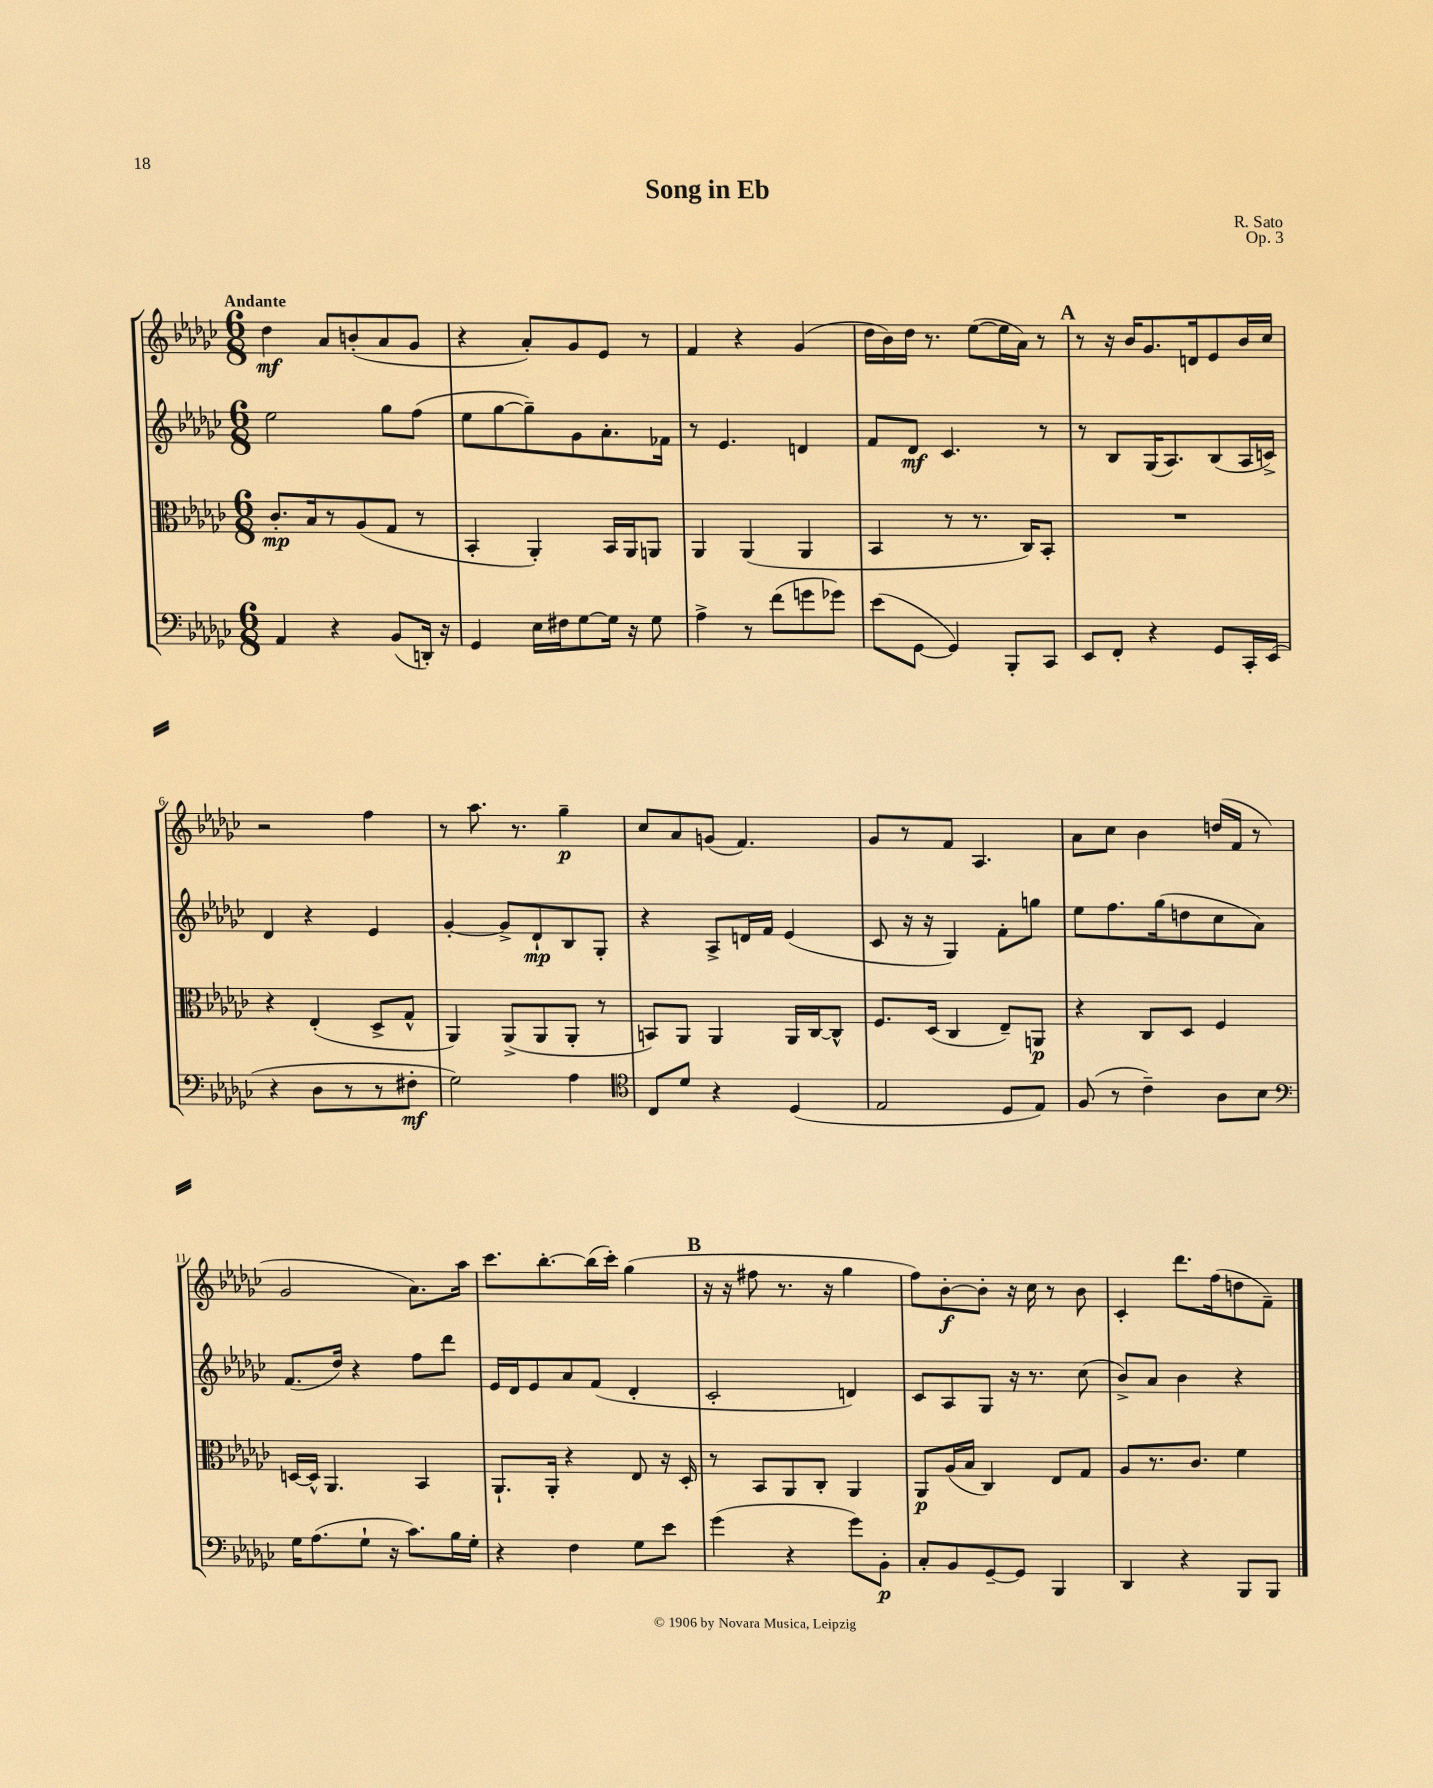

**kern	**dynam	**kern	**dynam	**kern	**dynam	**kern	**dynam
*part4	*part4	*part3	*part3	*part2	*part2	*part1	*part1
*staff4	*staff4	*staff3	*staff3	*staff2	*staff2	*staff1	*staff1
*clefF4	*	*clefC3	*	*clefG2	*	*clefG2	*
*k[b-e-a-d-g-c-]	*	*k[b-e-a-d-g-c-]	*	*k[b-e-a-d-g-c-]	*	*k[b-e-a-d-g-c-]	*
*M6/8	*	*M6/8	*	*M6/8	*	*M6/8	*
=1	=1	=1	=1	=1	=1	=1	=1
!	!	!	!	!	!	!LO:TX:a:B:t=Andante	!
4AA-/	.	8.c-'/L	mp	2ee-\	.	4dd-\	mf
.	.	16B-/k	.	.	.	.	.
4r	.	8r	.	.	.	8a-/L	.
.	.	(8A-/	.	.	.	(8bn'/	.
(8BB-/L	.	8G-/J	.	8gg-\L	.	8a-/	.
16DDn'/Jk)	.	8r	.	(8ff\J	.	8g-/J	.
16r	.	.	.	.	.	.	.
=2	=2	=2	=2	=2	=2	=2	=2
4GG-/	.	4BB-'/	.	8ee-\L	.	4r	.
.	.	.	.	[8gg-\	.	.	.
16E-\LL	.	4AA-'/)	.	8gg-~\])	.	8a-'/L)	.
16F#X\J	.	.	.	.	.	.	.
[8G-\	.	.	.	8g-\	.	8g-/	.
16G-\Jk]	.	16BB-/LL	.	8.a-'\	.	8e-/J	.
16r	.	16AA-/J	.	.	.	.	.
8G-\	.	8AAn/J	.	.	.	8r	.
.	.	.	.	16f-X\Jk	.	.	.
=3	=3	=3	=3	=3	=3	=3	=3
4A-^\	.	4AA-/	.	8r	.	4f/	.
.	.	.	.	4.e-/	.	.	.
8r	.	(4AA-/	.	.	.	4r	.
(8f\L	.	.	.	.	.	.	.
8gn\	.	4AA-/	.	4dn/	.	(4g-/	.
8g-X\J)	.	.	.	.	.	.	.
=4	=4	=4	=4	=4	=4	=4	=4
(8e-\L	.	4BB-/	.	8f/L	.	16dd-\LL	.
.	.	.	.	.	.	16b-\)	.
[8GG-\J	.	.	.	8d-/J	mf	16dd-\JJ	.
.	.	.	.	.	.	8.r	.
4GG-/])	.	8r	.	4.c-/	.	.	.
.	.	8.r	.	.	.	([8ee-\L	.
8BBB-'/L	.	.	.	.	.	16ee-\L]	.
.	.	16C-/KL)	.	.	.	16a-\JJ)	.
8CC-/J	.	8BB-'/J	.	8r	.	8r	.
!!LO:REH:place=s1:t=A
=5	=5	=5	=5	=5	=5	=5	=5
8EE-/L	.	2.r	.	8r	.	8r	.
8FF'/J	.	.	.	8B-/L	.	16r	.
.	.	.	.	.	.	16b-/KL	.
4r	.	.	.	(16G-/K	.	8.g-/	.
.	.	.	.	8.A-/)	.	.	.
.	.	.	.	.	.	16dn/k	.
8GG-/L	.	.	.	(8B-/	.	8e-/	.
16CC-'/L	.	.	.	16A-/L	.	16b-/L	.
(16EE-/JJ	.	.	.	16cn^/JJ)	.	16cc-/JJ	.
!!LO:LB:g=z
=6	=6	=6	=6	=6	=6	=6	=6
4r	.	4r	.	4d-/	.	2r	.
8D-\L	.	(4E-'/	.	4r	.	.	.
8r	.	.	.	.	.	.	.
8r	.	8D-^/L	.	4e-/	.	4ff\	.
8F#X'\J	mf	8G-^^/J	.	.	.	.	.
=7	=7	=7	=7	=7	=7	=7	=7
2G-\)	.	4AA-/)	.	[4g-'/	.	8r	.
.	.	.	.	.	.	8.aa-\	.
.	.	(8AA-^/L	.	8g-^/L]	.	.	.
.	.	.	.	.	.	8.r	.
.	.	8AA-/	.	8d-`/	mp	.	.
4A-\	.	8AA-'/J	.	8B-/	.	4gg-~\	p
.	.	8r	.	8G-'/J	.	.	.
=8	=8	=8	=8	=8	=8	=8	=8
*clefC4	*	*	*	*	*	*	*
8C-/L	.	8BBn/L)	.	4r	.	8cc-/L	.
8d-/J	.	8AA-/J	.	.	.	8a-/	.
4r	.	4AA-/	.	8A-^/L	.	(8gn/J	.
.	.	.	.	16dn/L	.	4.f/)	.
.	.	.	.	16f/JJ	.	.	.
(4D-/	.	16AA-/LL	.	(4e-/	.	.	.
.	.	[16C-/J	.	.	.	.	.
.	.	8C-^^/J]	.	.	.	.	.
=9	=9	=9	=9	=9	=9	=9	=9
2E-/	.	8.F/L	.	8c-/	.	8g-/L	.
.	.	.	.	16r	.	8r	.
.	.	(16D-/Jk	.	16r	.	.	.
.	.	4C-/	.	4G-/)	.	8f/J	.
.	.	.	.	.	.	4.A-/	.
8D-/L	.	8E-~/L)	.	8f'\L	.	.	.
8E-/J)	.	8AAn/J	p	8ggn\J	.	.	.
=10	=10	=10	=10	=10	=10	=10	=10
(8F/	.	4r	.	8ee-\L	.	8a-\L	.
8r	.	.	.	8.ff\	.	8cc-\J	.
4c-~\)	.	8C-/L	.	.	.	4b-\	.
.	.	.	.	(16gg-\k	.	.	.
.	.	8D-/J	.	8ddn\	.	.	.
8A-\L	.	4F/	.	8cc-\	.	(16ddn/LL	.
.	.	.	.	.	.	16f/JJ	.
8B-\J	.	.	.	8a-\J)	.	8r	.
!!LO:LB:g=z
=11	=11	=11	=11	=11	=11	=11	=11
*clefF4	*	*	*	*	*	*	*
16G-\KL	.	[16Dn/LL	.	(8.f/L	.	2g-/	.
(8.A-\	.	16D^^/JJ]	.	.	.	.	.
.	.	4.AA-/	.	.	.	.	.
.	.	.	.	16dd-/Jk)	.	.	.
8G-`\J	.	.	.	4r	.	.	.
16r	.	.	.	.	.	.	.
8.c-\L)	.	.	.	.	.	.	.
.	.	4BB-/	.	8ff\L	.	8.a-\L)	.
16B-\L	.	.	.	8ddd-\J	.	.	.
16G-'\JJ	.	.	.	.	.	16aa-\Jk	.
=12	=12	=12	=12	=12	=12	=12	=12
4r	.	8.AA-`/L	.	16e-/LL	.	8.ccc-\L	.
.	.	.	.	16d-/J	.	.	.
.	.	.	.	8e-/	.	.	.
.	.	16AA-'/Jk	.	.	.	[8.bb-'\	.
4F\	.	4r	.	8a-/	.	.	.
.	.	.	.	(8f/J	.	(16bb-\L]	.
.	.	.	.	.	.	16ccc-'\JJ)	.
8G-\L	.	8E-/	.	4d-'/	.	(4gg-\	.
8e-\J	.	16r	.	.	.	.	.
.	.	16D-'/	.	.	.	.	.
!!LO:REH:place=s1:t=B
=13	=13	=13	=13	=13	=13	=13	=13
(4g-\	.	8r	.	2c-'/	.	16r	.
.	.	.	.	.	.	16r	.
.	.	8BB-/L	.	.	.	8ff#X\	.
4r	.	8AA-/	.	.	.	8.r	.
.	.	8C-'/J	.	.	.	.	.
.	.	.	.	.	.	16r	.
8g-\L)	.	4AA-/	.	4dn/)	.	4gg-\	.
8BB-'\J	p	.	.	.	.	.	.
=14	=14	=14	=14	=14	=14	=14	=14
8C-'/L	.	8AA-/L	p	8c-/L	.	8ff\L)	.
8BB-/	.	(16A-/L	.	8A-/	.	[8b-'\	f
.	.	16B-/JJ	.	.	.	.	.
[8GG-~/	.	4C-/)	.	8G-/J	.	8b-'\J]	.
8GG-/J]	.	.	.	16r	.	16r	.
.	.	.	.	8.r	.	16cc-\	.
4BBB-/	.	8E-/L	.	.	.	8r	.
.	.	8G-/J	.	(8cc-\	.	8b-\	.
=15	=15	=15	=15	=15	=15	=15	=15
4DD-/	.	8A-/L	.	8b-^/L)	.	4c-'/	.
.	.	8.r	.	8a-/J	.	.	.
4r	.	.	.	4b-\	.	8.ddd-\L	.
.	.	8.c-/J	.	.	.	.	.
.	.	.	.	.	.	(16ff\k	.
8BBB-/L	.	4f\	.	4r	.	8ddn\	.
8BBB-/J	.	.	.	.	.	8f~\J)	.
==	==	==	==	==	==	==	==
*-	*-	*-	*-	*-	*-	*-	*-
